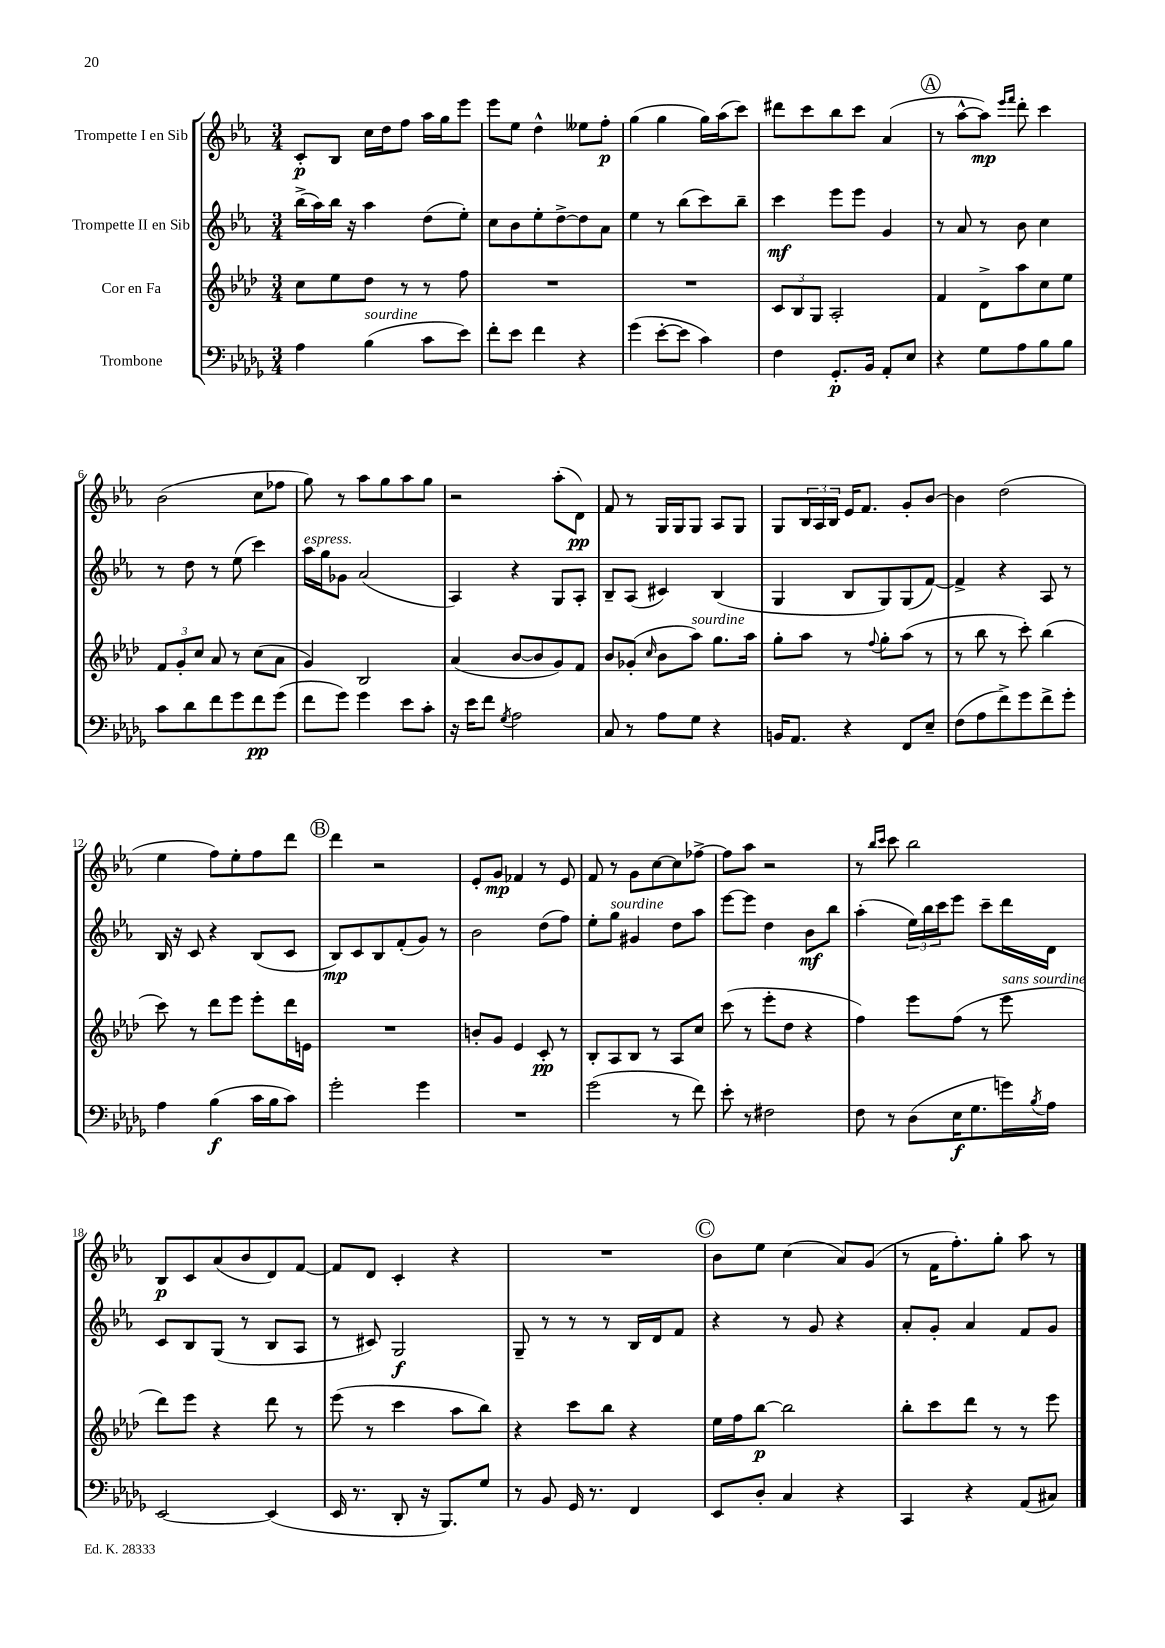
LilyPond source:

<<
\new StaffGroup <<
\new Staff = "s0" \with { instrumentName = "Trompette I en Sib" } {
    \clef treble \key ees \major \numericTimeSignature \time 3/4
    c'8-.\p bes8 c''16 d''16 f''8 aes''16 g''16 ees'''8 |
    ees'''8 ees''8 d''4-^ eeses''8 f''8-.\p |
    g''4( g''4 g''16) aes''16( c'''8) |
    dis'''8 c'''8 bes''8 c'''8 aes'4( |
    \mark \markup { \circle "A" } r8 aes''8~-^ aes''8\mp) \grace { ees'''16 f'''16 } d'''8-. c'''4 |
    bes'2( c''8 fes''8 |
    g''8) r8 aes''8 g''8 aes''8 g''8 |
    r2 aes''8-.( d'8\pp) |
    f'8 r8 g16 g16 g8 aes8 g8 |
    g8 \tuplet 3/2 { bes16 aes16 bes16 } ees'16 f'8. g'8-. bes'8~ |
    bes'4 d''2( |
    ees''4 f''8) ees''8-. f''8 d'''8 |
    \mark \markup { \circle "B" } d'''4 r2 |
    ees'8-. g'8\mp fes'4 r8 ees'8 |
    f'8 r8 g'8 c''8~ c''8 fes''8~-> |
    fes''8 aes''8 r2 |
    r8 \grace { bes''16 c'''16 } c'''8 bes''2 |
    bes8\p c'8 aes'8( bes'8 d'8) f'8~ |
    f'8 d'8 c'4-. r4 |
    R2. |
    \mark \markup { \circle "C" } bes'8 ees''8 c''4( aes'8) g'8( |
    r8 f'16 f''8.-.) g''8-. aes''8 r8 \bar "|." |
}
\new Staff = "s1" \with { instrumentName = "Trompette II en Sib" } {
    \clef treble \key ees \major \numericTimeSignature \time 3/4
    bes''16->( aes''16) bes''16 r16 aes''4 d''8( ees''8-.) |
    c''8 bes'8 ees''8-. d''8~-> d''8 aes'8 |
    ees''4 r8 bes''8( c'''8) bes''8-- |
    c'''4\mf ees'''8 ees'''8 g'4 |
    \mark \markup { \circle "A" } r8 aes'8 r8 bes'8 c''4 |
    r8 d''8 r8 ees''8( c'''4) |
    aes''16^\markup { \italic "espress." } g''16 ges'8 aes'2( |
    aes4) r4 g8 aes8-. |
    bes8-- aes8( cis'4) bes4( |
    g4 bes8 g8) g8( f'8~) |
    f'4-> r4 aes8 r8 |
    bes16 r16 c'8 r4 bes8( c'8 |
    \mark \markup { \circle "B" } bes8\mp) c'8 bes8 f'8-.( g'8) r8 |
    bes'2 d''8( f''8) |
    ees''8-. g''8^\markup { \italic "sourdine" } gis'4 d''8 aes''8 |
    ees'''8~ ees'''8 d''4 bes'8\mf bes''8 |
    aes''4-.( \tuplet 3/2 { ees''16) bes''16 c'''16 } ees'''8 c'''8-- d'''16 d'16 |
    c'8 bes8 g8( r8 bes8 aes8 |
    r8 cis'8) g2\f |
    g8-- r8 r8 r8 bes16 d'16 f'8 |
    \mark \markup { \circle "C" } r4 r8 g'8 r4 |
    aes'8-. g'8-. aes'4 f'8 g'8 \bar "|." |
}
\new Staff = "s2" \with { instrumentName = "Cor en Fa" } {
    \clef treble \key aes \major \numericTimeSignature \time 3/4
    c''8 ees''8 des''8 r8 r8 f''8 |
    R2. |
    R2. |
    \tuplet 3/2 { c'8 bes8 g8 } aes2-. |
    \mark \markup { \circle "A" } f'4 des'8-> aes''8 c''8 ees''8 |
    \tuplet 3/2 { f'8 g'8-. c''8 } aes'8 r8 c''8( aes'8 |
    g'4) bes2 |
    aes'4( bes'8~ bes'8 g'8) f'8 |
    bes'8 ges'8-.( \grace { c''16 } bes'8 aes''8^\markup { \italic "sourdine" }) g''8. aes''16 |
    g''8-. aes''8 r8 \appoggiatura { f''8 } g''8-. aes''8( r8 |
    r8 bes''8 r8 c'''8-.) bes''4( |
    c'''8) r8 des'''8 ees'''8 ees'''8-. des'''16 e'16 |
    \mark \markup { \circle "B" } R2. |
    b'8-. g'8 ees'4 c'8-.\pp r8 |
    bes8-. aes8 bes8 r8 aes8 c''8 |
    c'''8( r8 ees'''8-. des''8 r4 |
    f''4) ees'''8 f''8( r8 ees'''8^\markup { \italic "sans sourdine" } |
    des'''8) ees'''8 r4 des'''8 r8 |
    ees'''8( r8 c'''4 aes''8 bes''8) |
    r4 c'''8 bes''8 r4 |
    \mark \markup { \circle "C" } ees''16 f''16 bes''8~\p bes''2 |
    bes''8-. c'''8 des'''8 r8 r8 ees'''8 \bar "|." |
}
\new Staff = "s3" \with { instrumentName = "Trombone" } {
    \clef bass \key des \major \numericTimeSignature \time 3/4
    aes4 bes4^\markup { \italic "sourdine" }( c'8 ees'8) |
    f'8-. ees'8 f'4 r4 |
    ges'4( ees'8~-. ees'8 c'4) |
    f4 ges,8.-.\p bes,16 aes,8-. ees8 |
    \mark \markup { \circle "A" } r4 ges8 aes8 bes8 bes8 |
    c'8 des'8 f'8 ges'8 f'8\pp ges'8( |
    f'8 ges'8) ges'4 ees'8 c'8-. |
    r16 ees'16 f'8 \acciaccatura { ges8 } aes2 |
    c8 r8 aes8 ges8 r4 |
    b,16 aes,8. r4 f,8 ees8-- |
    f8( aes8 f'8->) ges'8 f'8-> ges'8-. |
    aes4 bes4\f( c'16 bes16 c'8) |
    \mark \markup { \circle "B" } ges'2-. ges'4 |
    R2. |
    ges'2( r8 f'8) |
    ees'8-. r8 fis2 |
    f8 r8 des8( ees16\f ges8. g'16) \acciaccatura { bes8 } aes16 |
    ees,2~ ees,4( |
    ees,16 r8. des,8-. r16 bes,,8.) ges8 |
    r8 bes,8 ges,16 r8. f,4 |
    \mark \markup { \circle "C" } ees,8 des8-. c4 r4 |
    c,4 r4 aes,8( cis8) \bar "|." |
}
>>
>>
